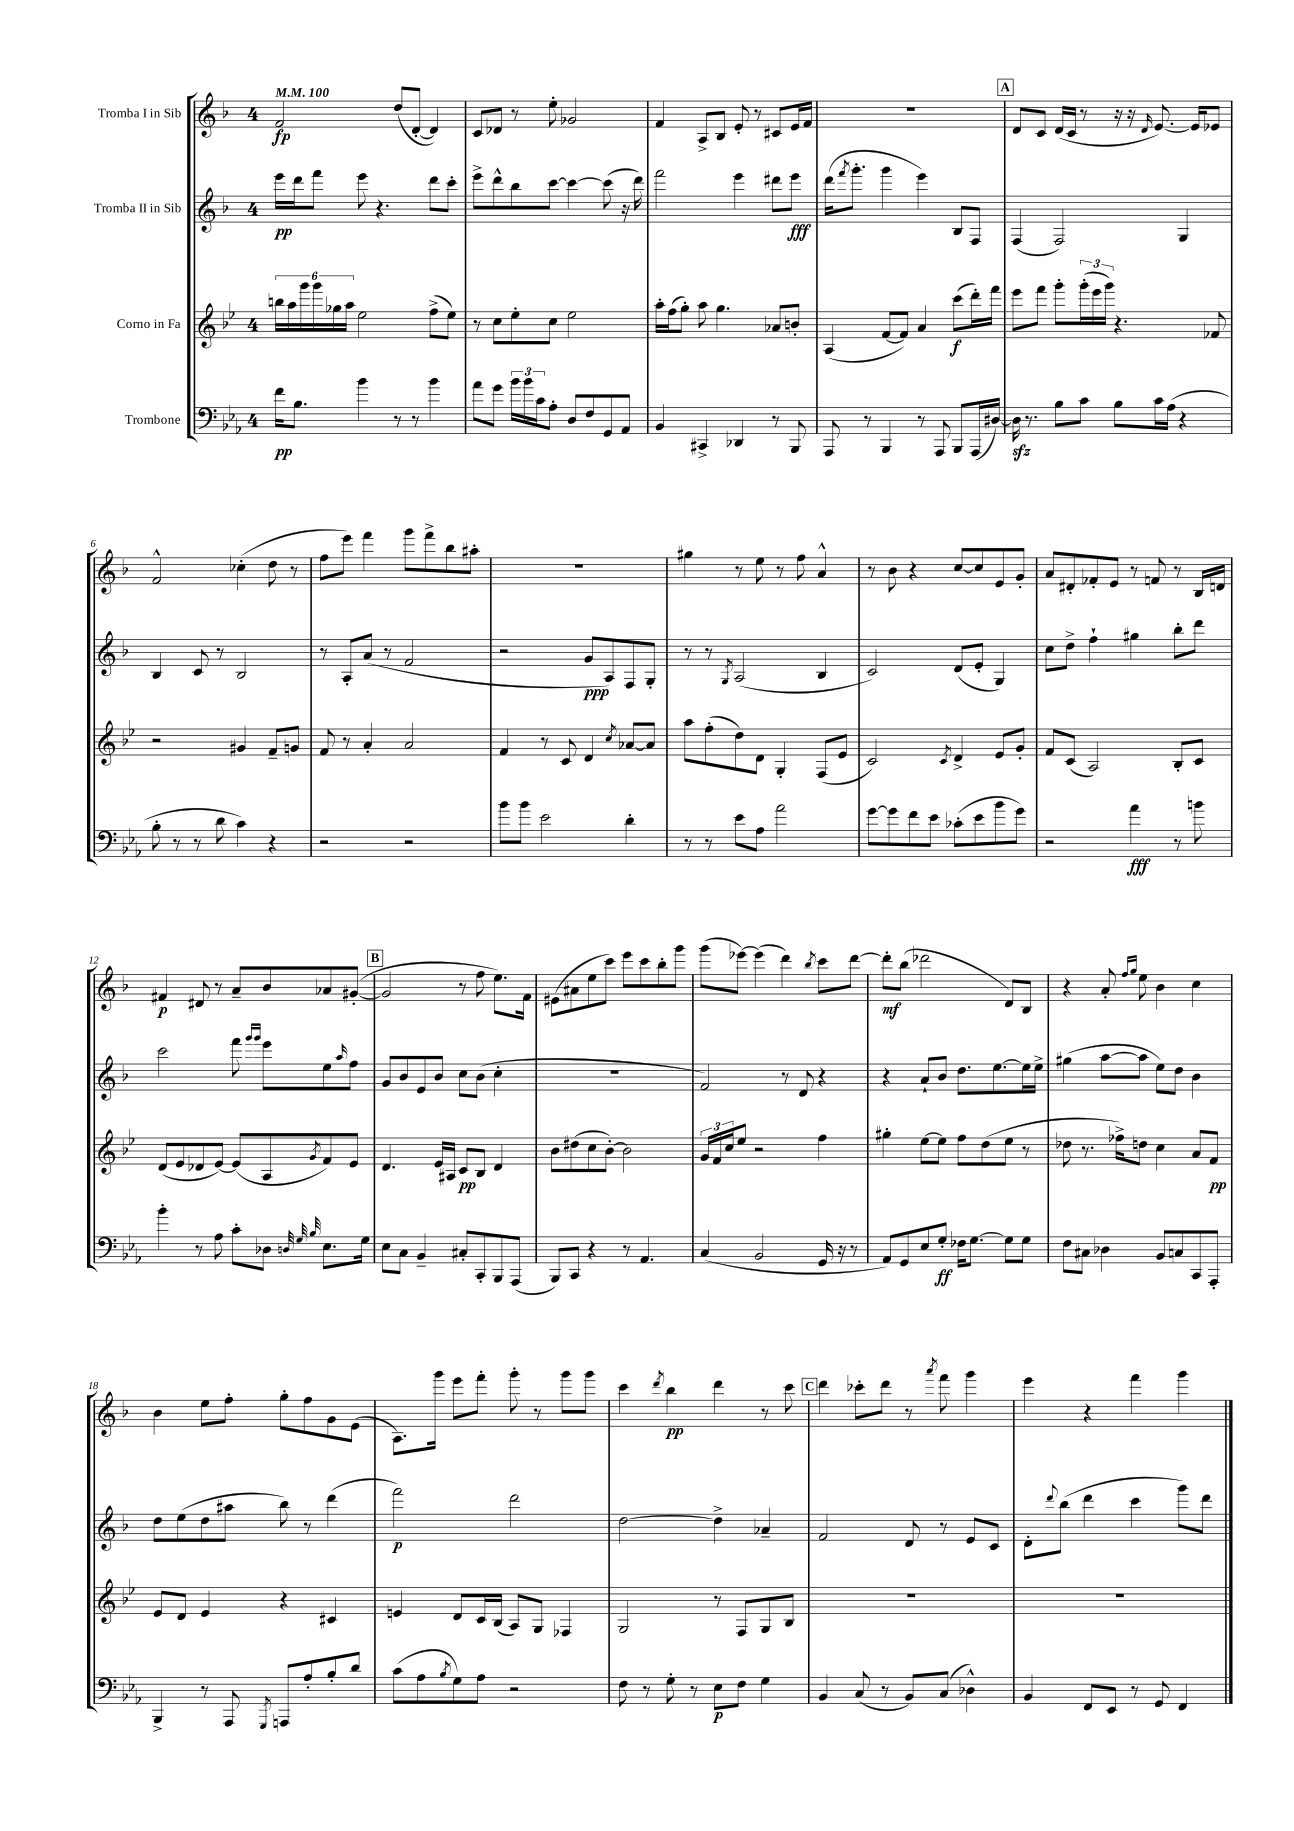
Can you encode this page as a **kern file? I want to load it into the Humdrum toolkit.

**kern	**dynam	**kern	**dynam	**kern	**dynam	**kern	**dynam
*part4	*part4	*part3	*part3	*part2	*part2	*part1	*part1
*staff4	*staff4	*staff3	*staff3	*staff2	*staff2	*staff1	*staff1
*I"Trombone	*	*I"Corno in Fa	*	*I"Tromba II in Sib	*	*I"Tromba I in Sib	*
*clefF4	*	*clefG2	*	*clefG2	*	*clefG2	*
*k[b-e-a-]	*	*k[b-e-]	*	*k[b-]	*	*k[b-]	*
*M4/4	*	*M4/4	*	*M4/4	*	*M4/4	*
*MM100	*	*MM100	*	*MM100	*	*MM100	*
=1	=1	=1	=1	=1	=1	=1	=1
16f\KL	pp	24bbn\LL	.	16eee\LL	pp	2f/	fp
.	.	24aa\	.	.	.	.	.
8.B-\J	.	.	.	16ddd\J	.	.	.
.	.	24ggg\	.	.	.	.	.
.	.	24ggg\	.	8fff\J	.	.	.
.	.	24gg-X\	.	.	.	.	.
.	.	24aa\JJ	.	.	.	.	.
4b-\	.	2ee-\	.	8eee\	.	.	.
.	.	.	.	4.r	.	.	.
8r	.	.	.	.	.	(8dd/L	.
8r	.	.	.	.	.	[8d'/J	.
4b-\	.	(8ff^\L	.	8ddd\L	.	4d/])	.
.	.	8ee-\J)	.	8ccc'\J	.	.	.
=2	=2	=2	=2	=2	=2	=2	=2
8a-\L	.	8r	.	8eee^\L	.	8c/L	.
8g\J	.	8cc\L	.	8ddd^^\	.	8d-X/J	.
24b-\LL	.	8ee-'\	.	8bb-\	.	8r	.
24b-\	.	.	.	.	.	.	.
24c\J	.	.	.	.	.	.	.
8A-'\J	.	8cc\J	.	[8ccc\J	.	8ee'\	.
8D/L	.	2ee-\	.	4ccc\_	.	2g-X/	.
8F/	.	.	.	.	.	.	.
8GG/	.	.	.	(8ccc\]	.	.	.
8AA-/J	.	.	.	16r	.	.	.
.	.	.	.	16ddd\)	.	.	.
=3	=3	=3	=3	=3	=3	=3	=3
4BB-/	.	16aa'\LL	.	2fff\	.	4f/	.
.	.	(16ff\J	.	.	.	.	.
.	.	8gg'\J)	.	.	.	.	.
4CC#X^/	.	8aa\	.	.	.	8A^/L	.
.	.	4.gg\	.	.	.	8B-/J	.
4DD-X/	.	.	.	4eee\	.	8e'/	.
.	.	.	.	.	.	8r	.
8r	.	8a-X/L	.	8ddd#X\L	.	8c#X/L	.
8BBB-/	.	8bn'/J	.	8eee\J	fff	16e/L	.
.	.	.	.	.	.	16f/JJ	.
=4	=4	=4	=4	=4	=4	=4	=4
8AAA-/	.	(4A/	.	(16ddd\KL	.	1r	.
.	.	.	.	8qfff/	.	.	.
.	.	.	.	8.ggg'\J	.	.	.
8r	.	.	.	.	.	.	.
4BBB-/	.	[8f/L	.	4ggg\	.	.	.
.	.	8f/J])	.	.	.	.	.
8r	.	4a/	.	4eee\)	.	.	.
8AAA-/	.	.	.	.	.	.	.
8BBB-/L	.	(8ccc\L	f	8B-/L	.	.	.
(16AAA-/L	.	16ddd'\L)	.	8F/J	.	.	.
[16D#X/JJ)	.	16fff\JJ	.	.	.	.	.
!!LO:REH:place=s1:t=A
=5	=5	=5	=5	=5	=5	=5	=5
16D#zz\]	.	8eee-\L	.	(4F/	.	8d/L	.
8.r	.	.	.	.	.	.	.
.	.	8fff\J	.	.	.	8c/J	.
8B-\L	.	8ggg'\L	.	2F/)	.	(16d/LL	.
.	.	.	.	.	.	16c/JJ	.
8c\J	.	(24ggg'\L	.	.	.	8r	.
.	.	24eee-\	.	.	.	.	.
.	.	24ggg\JJ)	.	.	.	.	.
8B-\L	.	4.r	.	.	.	16r	.
.	.	.	.	.	.	16r	.
.	.	.	.	.	.	16qqd/	.
16c\L	.	.	.	.	.	[8.e/)	.
(16A-\JJ	.	.	.	.	.	.	.
4r	.	.	.	4G/	.	.	.
.	.	.	.	.	.	16e/KL]	.
.	.	8f-X/	.	.	.	8e-X/J	.
!!LO:LB:g=z
=6	=6	=6	=6	=6	=6	=6	=6
8B-'\	.	2r	.	4B-/	.	2f^^/	.
8r	.	.	.	.	.	.	.
8r	.	.	.	8c/	.	.	.
8d\	.	.	.	8r	.	.	.
4c\)	.	4g#X/	.	2B-/	.	(4cc-X'\	.
4r	.	8f~/L	.	.	.	8dd\	.
.	.	8gn/J	.	.	.	8r	.
=7	=7	=7	=7	=7	=7	=7	=7
2r	.	8f/	.	8r	.	8ff\L	.
.	.	8r	.	8A'/L	.	8eee\J)	.
.	.	4a'/	.	(8a/J	.	4fff\	.
.	.	.	.	8r	.	.	.
2r	.	2a/	.	2f/	.	8ggg\L	.
.	.	.	.	.	.	8fff^\	.
.	.	.	.	.	.	8bb-\	.
.	.	.	.	.	.	8aa#X'\J	.
=8	=8	=8	=8	=8	=8	=8	=8
8b-\L	.	4f/	.	2r	.	1r	.
8b-\J	.	.	.	.	.	.	.
2e-\	.	8r	.	.	.	.	.
.	.	8c/	.	.	.	.	.
.	.	4d/	.	8g/L	ppp	.	.
.	.	.	.	8A/)	.	.	.
.	.	8qcc/	.	.	.	.	.
4d'\	.	[8a-X/L	.	8F/	.	.	.
.	.	8a-/J]	.	8G'/J	.	.	.
=9	=9	=9	=9	=9	=9	=9	=9
8r	.	8aa\L	.	8r	.	4gg#X\	.
8r	.	(8ff'\	.	8r	.	.	.
.	.	.	.	8qG/	.	.	.
8e-\L	.	8dd\)	.	(2A/	.	8r	.
8A-\J	.	8d\J	.	.	.	8ee\	.
2a-\	.	4G'/	.	.	.	8r	.
.	.	.	.	.	.	8ff\	.
.	.	(8F/L	.	4B-/	.	4a^^/	.
.	.	8e-/J	.	.	.	.	.
=10	=10	=10	=10	=10	=10	=10	=10
[8g\L	.	2c/)	.	2c/)	.	8r	.
8g\]	.	.	.	.	.	8b-\	.
8f\	.	.	.	.	.	4r	.
8e-\J	.	.	.	.	.	.	.
.	.	8qc/	.	.	.	.	.
(8c-X'\L	.	4d^/	.	(8d/L	.	[8cc/L	.
8e-\	.	.	.	8e'/J	.	8cc/]	.
8b-\	.	8e-/L	.	4G/)	.	8e/	.
8g\J)	.	8g'/J	.	.	.	8g'/J	.
=11	=11	=11	=11	=11	=11	=11	=11
2r	.	8f/L	.	8cc\L	.	8a/L	.
.	.	(8c/J	.	8dd^\J	.	8d#X'/	.
.	.	2A/)	.	4ff`\	.	8f-X'/	.
.	.	.	.	.	.	8e/J	.
4a-\	fff	.	.	4gg#X\	.	8r	.
.	.	.	.	.	.	8fn/	.
8r	.	8B-'/L	.	8bb-'\L	.	8r	.
8bn\	.	8c/J	.	8ddd\J	.	16B-/LL	.
.	.	.	.	.	.	16dn/JJ	.
!!LO:LB:g=z
=12	=12	=12	=12	=12	=12	=12	=12
4b-'\	.	(8d/L	.	2ccc\	.	4f#X/	p
.	.	8e-/	.	.	.	.	.
8r	.	8d-X/	.	.	.	8d#X/	.
8A-\	.	[8e-/J)	.	.	.	8r	.
8c'\L	.	(8e-/L]	.	8fff\	.	8a~/L	.
.	.	.	.	16qqggg/LL	.	.	.
.	.	.	.	16qqggg/JJ	.	.	.
8D-X\J	.	8A/	.	8eee\L	.	8b-/	.
32qqDn/	.	.	.	.	.	.	.
32qqG/	.	.	.	.	.	.	.
32qqB-/	.	8qg/	.	.	.	.	.
8.E-\L	.	8f/)	.	8ee\	.	8a-X/	.
.	.	.	.	16qqaa/	.	.	.
.	.	8e-/J	.	8ff\J	.	([8g#X'/J	.
16G\Jk	.	.	.	.	.	.	.
!!LO:REH:place=s1:t=B
=13	=13	=13	=13	=13	=13	=13	=13
8E-\L	.	4.d/	.	8g/L	.	2g#/]	.
8C\J	.	.	.	8b-/	.	.	.
4BB-~/	.	.	.	8e/	.	.	.
.	.	16e-/LL	.	8b-/J	.	.	.
.	.	16A#X/JJ	.	.	.	.	.
8C#X'/L	.	8c/L	pp	8cc\L	.	8r	.
8CC'/	.	8B-/J	.	(8b-\J	.	8ff\	.
8BBB-/	.	4d/	.	4cc'\	.	8.ee\L)	.
(8AAA-/J	.	.	.	.	.	.	.
.	.	.	.	.	.	16f\Jk	.
=14	=14	=14	=14	=14	=14	=14	=14
8BBB-/L)	.	8b-\L	.	1r	.	(8e#X\L	.
8CC/J	.	(8dd#X\	.	.	.	8a#X\	.
4r	.	8cc\	.	.	.	8ee\	.
.	.	[8b-'\J)	.	.	.	8ccc\J)	.
8r	.	2b-\]	.	.	.	8eee\L	.
4.AA-/	.	.	.	.	.	8ccc\	.
.	.	.	.	.	.	8bb-'\	.
.	.	.	.	.	.	8ggg\J	.
=15	=15	=15	=15	=15	=15	=15	=15
(4C/	.	24g/LL	.	2f/)	.	(8ggg\L	.
.	.	24f/	.	.	.	.	.
.	.	24cc/J	.	.	.	.	.
.	.	8ee-/J	.	.	.	[8eee-X\J)	.
2BB-/	.	2r	.	.	.	(4eee-\]	.
.	.	.	.	8r	.	4ddd\)	.
.	.	.	.	8d/	.	.	.
.	.	.	.	.	.	8qbb-/	.
16GG/	.	4ff\	.	4r	.	8ccc\L	.
16r	.	.	.	.	.	.	.
8r	.	.	.	.	.	[8ddd\J	.
=16	=16	=16	=16	=16	=16	=16	=16
8AA-/L)	.	4gg#X'\	.	4r	.	8ddd'\L]	mf
8GG/	.	.	.	.	.	(8bb-\J	.
8E-/	.	[8ee-\L	.	8a`/L	.	2ddd-X\	.
8G'/J	ff	8ee-\J]	.	8b-/J	.	.	.
16F-X\KL	.	8ff\L	.	8.dd\L	.	.	.
[8.G\J	.	.	.	.	.	.	.
.	.	(8dd\	.	.	.	.	.
.	.	.	.	[8.ee\	.	.	.
8G\L]	.	8ee-\J	.	.	.	8d/L)	.
8G\J	.	8r	.	16ee\L]	.	8B-/J	.
.	.	.	.	16ee^\JJ	.	.	.
=17	=17	=17	=17	=17	=17	=17	=17
8F\L	.	8dd-X\	.	(4gg#X\	.	4r	.
8C#X\J	.	8.r	.	.	.	.	.
4D-X\	.	.	.	[8aa\L	.	8a'/	.
.	.	16ff-X^\KL)	.	.	.	.	.
.	.	.	.	.	.	16qqff/LL	.
.	.	.	.	.	.	16qqgg/JJ	.
.	.	8ddn\J	.	8aa\J]	.	8ee\	.
8BB-/L	.	4cc\	.	8ee\L)	.	4b-\	.
8Cn/	.	.	.	8dd\J	.	.	.
8CC/	.	8a/L	.	4b-\	.	4cc\	.
8AAA-'/J	.	8f/J	pp	.	.	.	.
!!LO:LB:g=z
=18	=18	=18	=18	=18	=18	=18	=18
4BBB-^/	.	8e-/L	.	8dd\L	.	4b-\	.
.	.	8d/J	.	(8ee\	.	.	.
8r	.	4e-/	.	8dd\	.	8ee\L	.
8AAA-/	.	.	.	8aa#X\J	.	8ff'\J	.
8qGGG/	.	.	.	.	.	.	.
8AAAn/L	.	4r	.	8bb-\)	.	8gg'\L	.
8A-'/	.	.	.	8r	.	8ff\	.
8B-'/	.	4c#X/	.	(4ddd\	.	8g\	.
8d/J	.	.	.	.	.	(8e\J	.
=19	=19	=19	=19	=19	=19	=19	=19
(8c\L	.	4en/	.	2fff\)	p	8.A\L)	.
8A-\	.	.	.	.	.	.	.
.	.	.	.	.	.	16ggg\Jk	.
8qB-/	.	.	.	.	.	.	.
8G\)	.	8d/L	.	.	.	8eee\L	.
8A-\J	.	16c/L	.	.	.	8fff'\J	.
.	.	(16B-/JJ	.	.	.	.	.
2r	.	8A/L)	.	2ddd\	.	8ggg'\	.
.	.	8G/J	.	.	.	8r	.
.	.	4F-X/	.	.	.	8ggg\L	.
.	.	.	.	.	.	8ggg\J	.
=20	=20	=20	=20	=20	=20	=20	=20
8F\	.	2G/	.	[2dd\	.	4ccc\	.
8r	.	.	.	.	.	.	.
.	.	.	.	.	.	8qddd/	.
8G'\	.	.	.	.	.	4bb-\	pp
8r	.	.	.	.	.	.	.
8E-\L	p	8r	.	4dd^\]	.	4ddd\	.
8F\J	.	8F/L	.	.	.	.	.
4G\	.	8G/	.	4a-X~/	.	8r	.
.	.	8B-/J	.	.	.	8ccc\	.
!!LO:REH:place=s1:t=C
=21	=21	=21	=21	=21	=21	=21	=21
4BB-/	.	1r	.	2f/	.	4ddd\	.
(8C/	.	.	.	.	.	8ccc-X'\L	.
8r	.	.	.	.	.	8ddd\J	.
8BB-/L)	.	.	.	8d/	.	8r	.
.	.	.	.	.	.	8qaaa/	.
(8C/J	.	.	.	8r	.	8fff\	.
4D-X^^\)	.	.	.	8e/L	.	4ggg\	.
.	.	.	.	8c/J	.	.	.
=22	=22	=22	=22	=22	=22	=22	=22
4BB-/	.	1r	.	8d'\L	.	4eee\	.
.	.	.	.	8qqddd/	.	.	.
.	.	.	.	(8bb-\J	.	.	.
8FF/L	.	.	.	4ddd\	.	4r	.
8EE-/J	.	.	.	.	.	.	.
8r	.	.	.	4ccc\	.	4fff\	.
8GG/	.	.	.	.	.	.	.
4FF/	.	.	.	8ggg\L)	.	4ggg\	.
.	.	.	.	8ddd\J	.	.	.
==	==	==	==	==	==	==	==
*-	*-	*-	*-	*-	*-	*-	*-
